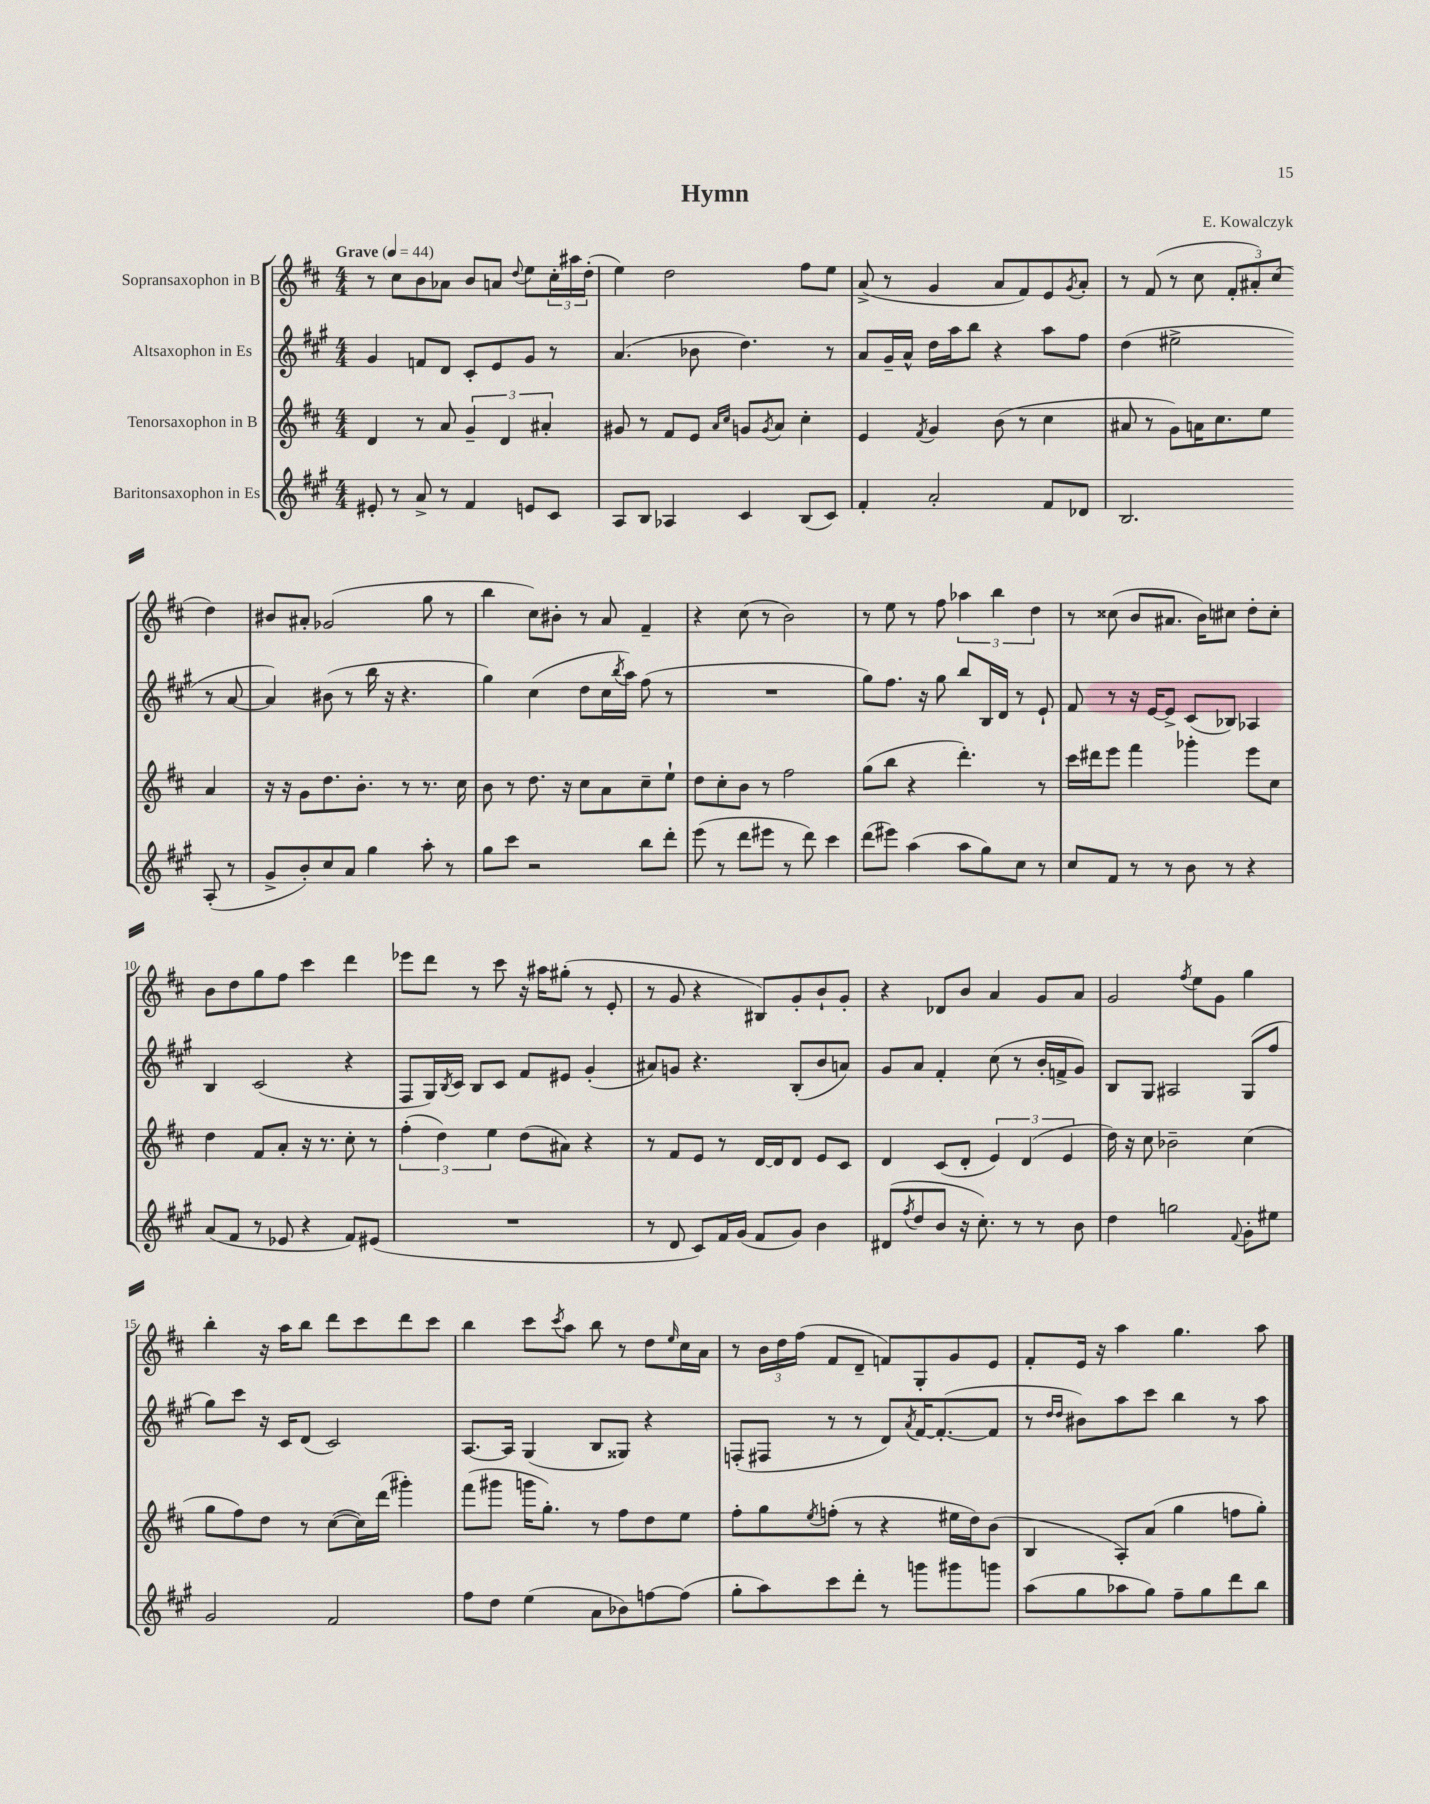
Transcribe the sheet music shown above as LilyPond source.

\header { title = "Hymn" composer = "E. Kowalczyk" }
<<
\new StaffGroup <<
\new Staff = "s0" \with { instrumentName = "Sopransaxophon in B" } {
    \clef treble \key d \major \numericTimeSignature \time 4/4 \tempo "Grave" 4 = 44
    r8 cis''8 b'8 aes'8 b'8 a'8 \appoggiatura { d''8 } e''8 \tuplet 3/2 { cis''16-. ais''16 d''16-.( } |
    e''4) d''2 fis''8 e''8 |
    a'8->( r8 g'4 a'8 fis'8) e'8 \acciaccatura { g'8 } a'8-. |
    r8 fis'8( r8 cis''8 \tuplet 3/2 { fis'8-. ais'8-.) cis''8( } d''4) |
    bis'8 ais'8-. ges'2( g''8 r8 |
    b''4 cis''8) bis'8-. r8 a'8 fis'4-- |
    r4 cis''8( r8 b'2) |
    r8 e''8 r8 fis''8 \tuplet 3/2 { aes''4 b''4 d''4 } |
    r8 cisis''8( b'8 ais'8. b'16) cis''8 d''8-. cis''8-. |
    b'8 d''8 g''8 fis''8 cis'''4 d'''4 |
    ees'''8 d'''8 r8 cis'''8 r16 ais''16 gis''8-.( r8 e'8-. |
    r8 g'8 r4 bis8) g'8-. b'8-! g'8-. |
    r4 des'8 b'8 a'4 g'8 a'8 |
    g'2 \acciaccatura { fis''8 } e''8 g'8 g''4 |
    b''4-. r16 a''16 b''8 d'''8 cis'''8 d'''8 cis'''8 |
    b''4 cis'''8 \acciaccatura { cis'''8 } a''8 b''8 r8 d''8 \grace { e''16 } cis''16 a'16 |
    r8 \tuplet 3/2 { b'16 d''16 fis''16( } fis'8 d'8-- f'8) g8-. g'8 e'8 |
    fis'8-. e'16 r16 a''4 g''4. a''8 \bar "|." |
}
\new Staff = "s1" \with { instrumentName = "Altsaxophon in Es" } {
    \clef treble \key a \major \numericTimeSignature \time 4/4
    gis'4 f'8 d'8 cis'8-. e'8 gis'8 r8 |
    a'4.( bes'8 d''4.) r8 |
    a'8 gis'16-- a'16-^ d''16 a''16 b''8 r4 a''8 fis''8 |
    d''4( eis''2-> r8 a'8~ |
    a'4) bis'8( r8 b''16 r16 r4. |
    gis''4) cis''4( d''8 cis''16 \acciaccatura { b''8 } a''16) fis''8( r8 |
    R1 |
    gis''8) fis''8. r16 gis''8 b''8 b16 d'16 r8 e'8-! |
    fis'8 r8 r16 e'16~ e'8-> cis'8( bes8) aes4 |
    b4 cis'2( r4 |
    fis8 gis16) \acciaccatura { b8 } cis'16 b8 cis'8 fis'8 eis'8 gis'4-.( |
    ais'8) g'8 r4. b8-.( b'8 a'8) |
    gis'8 a'8 fis'4-. cis''8( r8 b'16-. f'16-> gis'8) |
    b8 gis8 ais2 gis8( fis''8 |
    gis''8) cis'''8 r16 cis'16 d'8( cis'2) |
    a8.~ a16 gis4( b8 gisis8) r4 |
    f8-.( fis8 r8 r8 d'8) \acciaccatura { a'8 } fis'16~ fis'8.~-.( fis'8 |
    r8 \grace { d''16 d''16 } bis'8) a''8 cis'''8 b''4 r8 a''8 \bar "|." |
}
\new Staff = "s2" \with { instrumentName = "Tenorsaxophon in B" } {
    \clef treble \key d \major \numericTimeSignature \time 4/4
    d'4 r8 a'8 \tuplet 3/2 { g'4-- d'4 ais'4-. } |
    gis'8 r8 fis'8 e'8 \grace { a'16 cis''16 } g'8 \acciaccatura { g'8 } a'8 cis''4-. |
    e'4 \acciaccatura { fis'8 } g'4 b'8( r8 cis''4 |
    ais'8 r8 g'8) a'16 cis''8. e''8 a'4 |
    r16 r16 g'8 d''8. b'8.-. r8 r8. cis''16 |
    b'8 r8 d''8. r16 cis''8 a'8 cis''8-- e''8-! |
    d''8 cis''8-. b'8 r8 fis''2 |
    g''8( b''8 r4 d'''4.-.) r8 |
    cis'''16 dis'''16 e'''8 fis'''4 ges'''4-. e'''8 cis''8 |
    d''4 fis'8 a'8-. r16 r8. cis''8-. r8 |
    \tuplet 3/2 { fis''4-.( d''4) e''4 } d''8( ais'8) r4 |
    r8 fis'8 e'8 r8 d'16~ d'16 d'8 e'8 cis'8 |
    d'4 cis'8( d'8-. \tuplet 3/2 { e'4) d'4( e'4 } |
    d''16) r16 cis''8 bes'2-- cis''4( |
    g''8 fis''8) d''8 r8 cis''8~( cis''16) d'''16( gis'''4-.) |
    fis'''8( gis'''8 g'''16 g''8.-.) r8 fis''8 d''8 e''8 |
    fis''8-. g''8 \acciaccatura { e''8 } f''8-.( r8 r4 eis''16 d''16) b'8( |
    b4 a8-.) a'8( g''4 f''8 g''8-.) \bar "|." |
}
\new Staff = "s3" \with { instrumentName = "Baritonsaxophon in Es" } {
    \clef treble \key a \major \numericTimeSignature \time 4/4
    eis'8-. r8 a'8-> r8 fis'4 e'8 cis'8 |
    a8 b8 aes4 cis'4 b8( cis'8) |
    fis'4-. a'2-. fis'8 des'8 |
    b2. a8-.( r8 |
    gis'8-> b'8-.) cis''8 a'8 gis''4 a''8-. r8 |
    gis''8 cis'''8 r2 b''8 d'''8-. |
    e'''8( r8 d'''8 eis'''8 r8 d'''8) cis'''4 |
    d'''8( eis'''8) a''4( a''8 gis''8) cis''8 r8 |
    cis''8 fis'8 r8 r8 b'8 r8 r4 |
    a'8( fis'8 r8 ees'8 r4 fis'8) eis'8( |
    R1 |
    r8 d'8 cis'8) fis'16 gis'16( fis'8 gis'8) b'4 |
    dis'8( \acciaccatura { fis''8 } d''8 b'8 r16 cis''8.-.) r8 r8 b'8 |
    d''4 g''2 \appoggiatura { fis'8 } gis'8-. eis''8 |
    gis'2 fis'2 |
    fis''8 d''8 e''4( a'8 bes'8) f''8~ f''8( |
    gis''8-. a''8) cis'''8 d'''8-. r8 g'''8 gis'''8 g'''8 |
    a''8( gis''8 aes''8 gis''8) fis''8-- gis''8 d'''8 b''8 \bar "|." |
}
>>
>>
